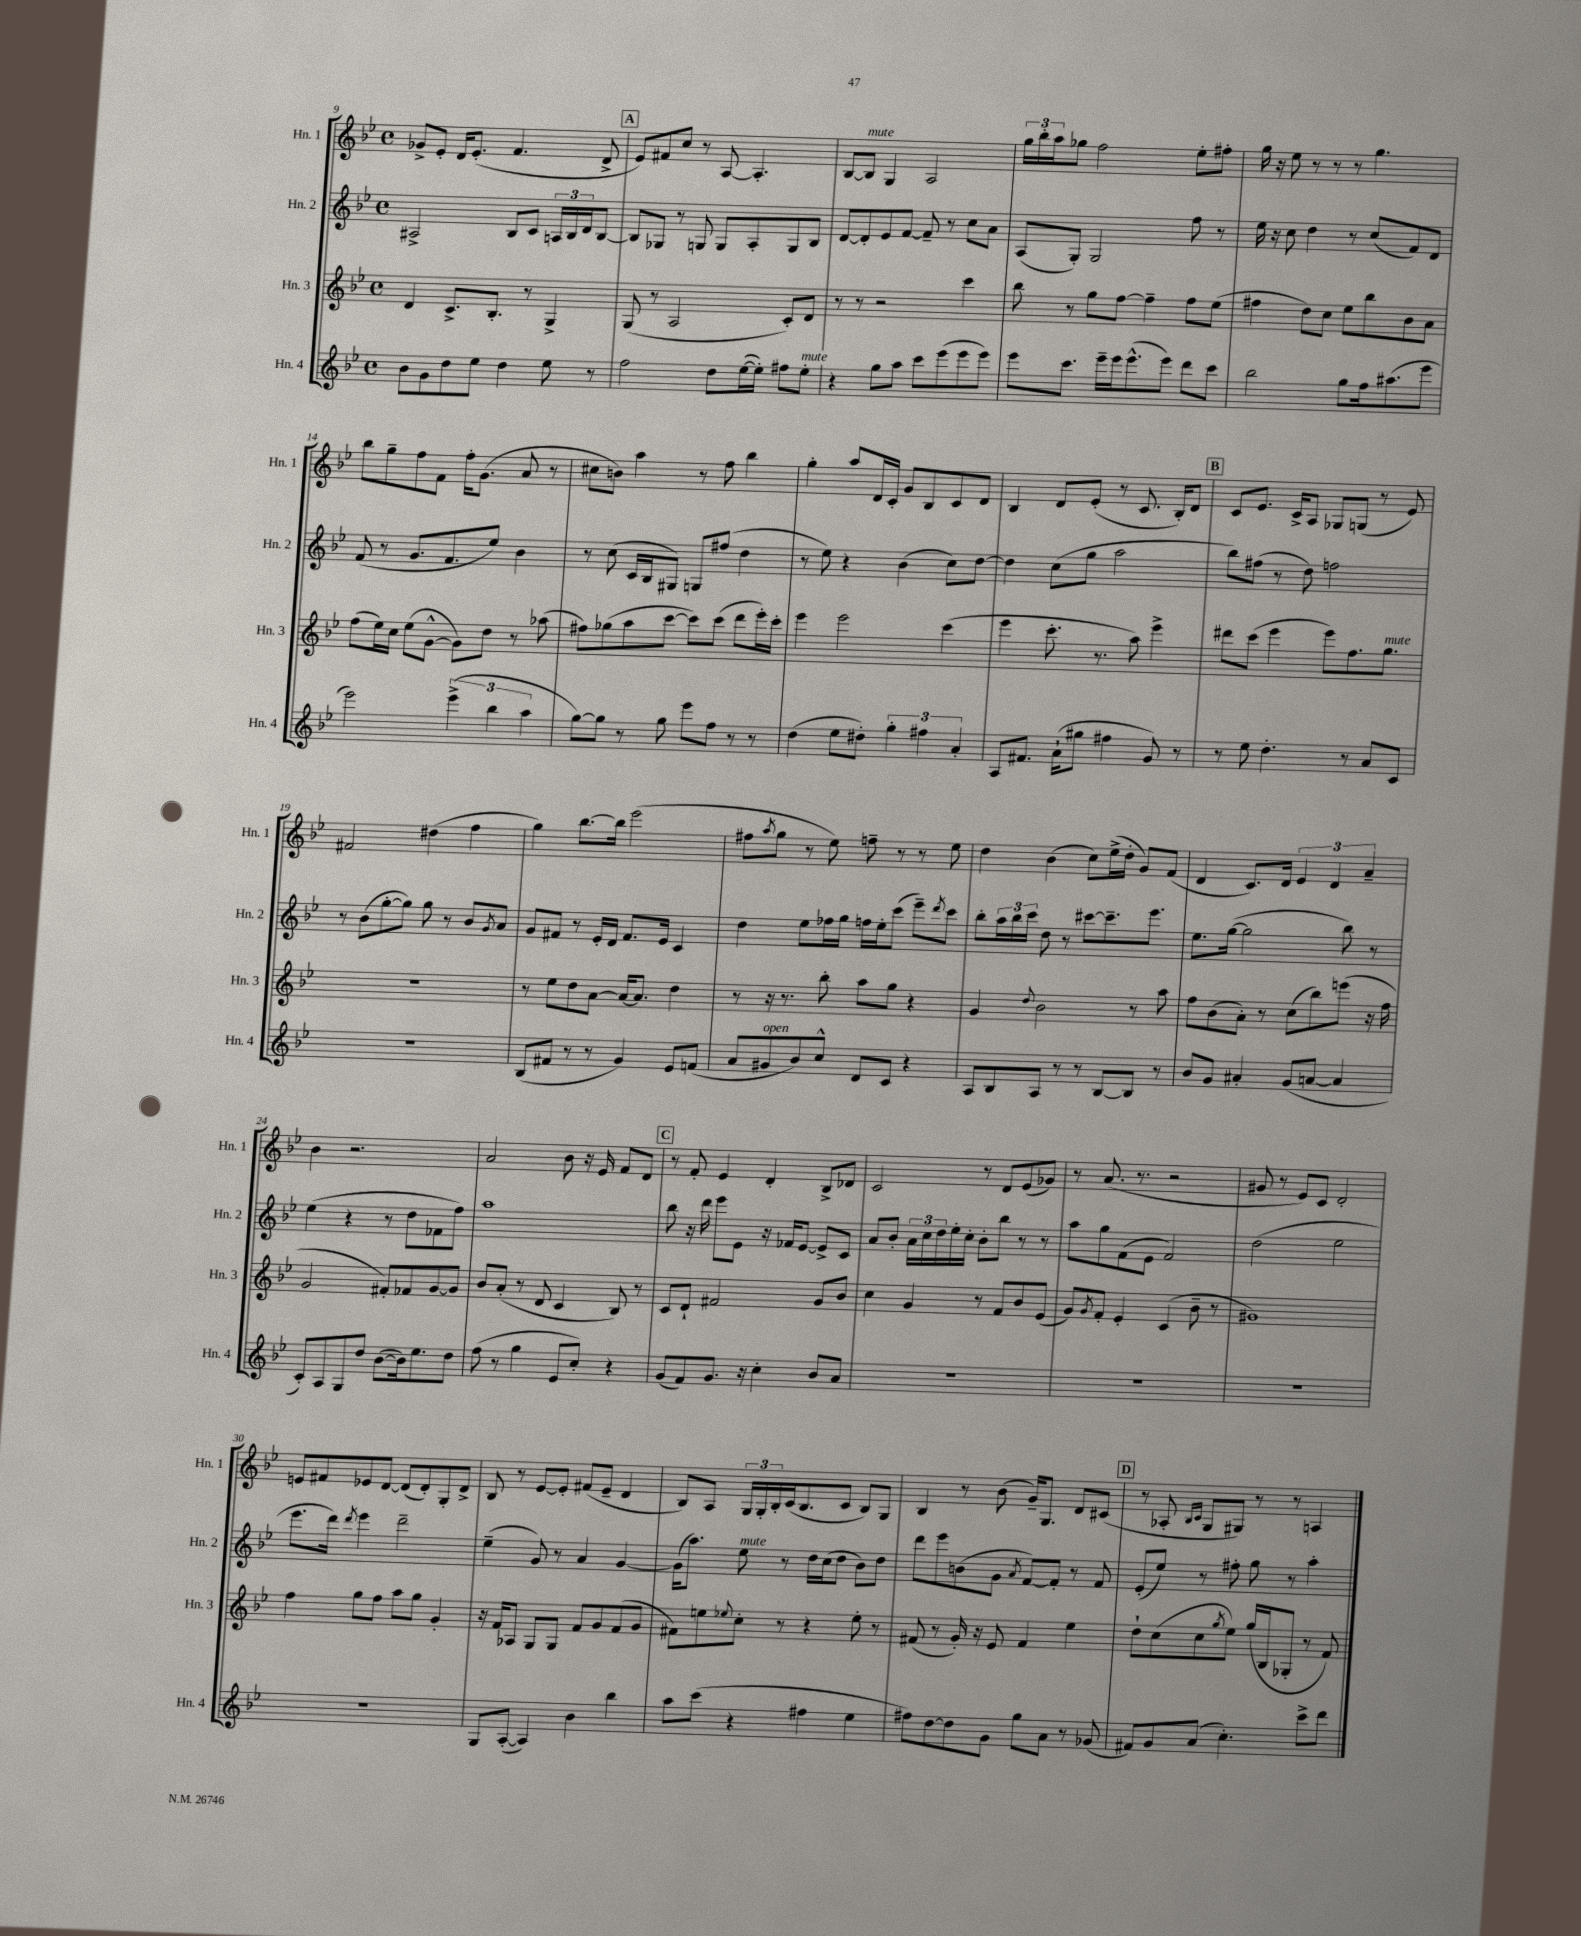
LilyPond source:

<<
\new StaffGroup <<
\new Staff = "s0" \with { instrumentName = "Hn. 1" shortInstrumentName = "Hn. 1" } {
    \clef treble \key bes \major \defaultTimeSignature \time 4/4
    ges'8-> ees'8-. d'16 ees'8.-.( f'4. d'8-> |
    \mark \markup { \box "A" } ees'8) fis'8 c''8 r8 a8~ a4.-. |
    bes8~ bes8^\markup { \italic "mute" } g4 a2 |
    \tuplet 3/2 { g''16 bes''16-. a''16 } ges''8 f''2 ees''8-. fis''8-. |
    g''16 r16 ees''8 r8 r8 r8 g''4. |
    bes''8 g''8-- f''8 f'8 f''16-. g'8.( a'8 r8 |
    cis''8 b'8) a''4 r8 f''8 bes''4 |
    g''4-. a''8 d'16 c'16-. g'8 bes8 c'8 d'8 |
    bes4 d'8 ees'8-.( r8 c'8. bes16-.) d'8 |
    \mark \markup { \box "B" } c'8 ees'8. c'16-> a8 ges8 g8( r8 ees'8) |
    fis'2 dis''4( f''4 |
    g''4) bes''8.~ bes''16 ees'''2( |
    fis''8 \acciaccatura { a''8 } g''8 r8 ees''8) f''8-- r8 r8 ees''8 |
    d''4 bes'4( c''8) ees''16->( d''16-. g'8) f'8( |
    d'4 c'8.) d'16 \tuplet 3/2 { ees'4 d'4 a'4-- } |
    bes'4 r2. |
    a'2 bes'8 r16 ees'16 f'8 d'8 |
    \mark \markup { \box "C" } r8 f'8-. ees'4 d'4-. bes8-> des'8 |
    c'2 r8 d'8 ees'8( ges'8) |
    r8 a'8.( r8. r2 |
    gis'8 r8 ees'8) c'8 d'2-. |
    e'8 fis'8 ees'8 d'8~ d'8( d'8-.) g8-. d'8-> |
    bes8 r8 ees'8~ ees'8-. fis'8( ees'8-- d'4 |
    bes8) a8 \tuplet 3/2 { g16 g16-. bes16-. } c'16( bes8. c'8 bes8) g8 |
    bes4 r8 bes'8( g'16--) g8. d'8 cis'8( |
    \mark \markup { \box "D" } r8 aes8-. \grace { bes16 c'16 } g8 gis8) r8 r8 a4 \bar "|." |
}
\new Staff = "s1" \with { instrumentName = "Hn. 2" shortInstrumentName = "Hn. 2" } {
    \clef treble \key bes \major \defaultTimeSignature \time 4/4
    ais2-> bes8 c'8 \tuplet 3/2 { a16 bes16 d'16 } bes8~ |
    \mark \markup { \box "A" } bes8 ges8 r8 g8 g8 a8-. g8 bes8 |
    d'8~ d'8-. ees'8 f'8~ f'8-- r8 c''8 a'8 |
    a8( g8-.) g2 f''8 r8 |
    ees''16 r16 c''8 d''4 r8 c''8( f'8) d'8 |
    f'8( r8 g'8. f'8. ees''8) bes'4 |
    r8 c''8( c'16 bes16 gis8) g8 fis''8( d''4 |
    r8 ees''8) r4 bes'4( c''8) d''8~ |
    d''4 c''8( g''8 a''2 |
    \mark \markup { \box "B" } bes''8) fis''8( r8 d''8) f''2 |
    r8 bes'8( g''8~-. g''8) g''8 r8 bes'8 \acciaccatura { g'8 } a'8 |
    g'8 fis'8 r8 ees'16-. d'16 fis'8. ees'16 c'4 |
    d''4 ees''8 fes''16 g''16 f''16 ees''16-. c'''8( ees'''8--) \acciaccatura { d'''8 } c'''8 |
    bes''8-. \tuplet 3/2 { a''16 bes''16 c'''16 } d''8 r8 cis'''8~ cis'''8.-- ees'''8. |
    ees''8. g''16~( g''2 bes''8) r8 |
    ees''4( r4 r8 d''8 fes'8 f''8) |
    a''1 |
    \mark \markup { \box "C" } bes''8 r16 d'''16 ees'''8 ees'8 r16 fes'16 ees'8~ ees'8-> c'8 |
    a'8 bes'8-. \tuplet 3/2 { a'16 c''16 d''16 } ees''16-. c''16-. bes'8-. bes''8 r8 r8 |
    a''8 g''8 f'8( ees'8 f'2) |
    d''2( ees''2 |
    ees'''8. d'''16) \acciaccatura { d'''8 } ees'''4 d'''2-- |
    ees''4--( g'8) r8 a'4 g'4~ |
    g'16( a''8.) ees''8^\markup { \italic "mute" } r8 d''16 c''16( d''8 bes'8) d''8 |
    d'''8 ees'''8 b'8( g'8 \acciaccatura { a'8 } f'8~) f'8-. r8 f'8 |
    \mark \markup { \box "D" } ees'8-.( ees''8) r8 fis''8-. g''8 r8 a''4-. \bar "|." |
}
\new Staff = "s2" \with { instrumentName = "Hn. 3" shortInstrumentName = "Hn. 3" } {
    \clef treble \key bes \major \defaultTimeSignature \time 4/4
    d'4 c'8.-> bes8.-. r8 g4-> |
    \mark \markup { \box "A" } g8( r8 a2 c'8-.) d'8 |
    r8 r8 r2 c'''4 |
    bes''8 r8 g''8 f''8~ f''4-- f''8 ees''8( |
    fis''4 d''8) c''8 ees''8 bes''8 bes'8 a'8 |
    f''8( ees''16) c''16 ees''8( g'8~-^ g'8) d''8 r8 aes''8( |
    fis''8) ges''8( a''8 c'''8~ c'''8) c'''8( d'''8 ees'''16-.) c'''16-. |
    ees'''4 ees'''2 c'''4( |
    ees'''4 c'''8.-. r8. a''8) ees'''4-> |
    \mark \markup { \box "B" } dis'''8 c'''8( ees'''4 ees'''8) f''8. g''8.^\markup { \italic "mute" } |
    R1 |
    r8 ees''8 d''8 a'8~ a'16~ a'8. d''4 |
    r8 r16 r8. bes''8-. a''8 g''8 r4 |
    g'4 \appoggiatura { d''8 } bes'2 r8 a''8 |
    f''8 bes'8( a'8-.) r8 c''8( bes''8) e'''8( r16 f''16 |
    g'2 fis'8-.) fes'8 g'8~ g'8 |
    bes'8 a'8-.( r8 d'8 c'4 bes8) r8 |
    \mark \markup { \box "C" } c'8 d'8-! fis'2 g'8 bes'8 |
    c''4 g'4 r8 f'8 bes'8 ees'8( |
    g'8) \acciaccatura { g'8 } f'8-. ees'4-. c'4( bes'8-- r8 |
    gis'1) |
    f''4 g''8 f''8 a''8 g''8 g'4-. |
    r16 f'16 aes8 g8 g8 f'8 g'8 f'8( g'8 |
    fis'8) e''8 \appoggiatura { ees''8 } c''8-. r8 r4 ees''8-. r8 |
    fis'8( r8 g'16-.) r16 ees'8 fis'4 ees''4 |
    \mark \markup { \box "D" } d''8-! c''8( c''8 \acciaccatura { g''8 } ees''8) g''16( bes16 ges8-. r8 f'8) \bar "|." |
}
\new Staff = "s3" \with { instrumentName = "Hn. 4" shortInstrumentName = "Hn. 4" } {
    \clef treble \key bes \major \defaultTimeSignature \time 4/4
    bes'8 g'8 d''8 ees''8 d''4 ees''8 r8 |
    \mark \markup { \box "A" } f''2 d''8 ees''16~( ees''16-.) fis''8 ees''8-.^\markup { \italic "mute" } |
    r4 g''8 a''8 c'''8 ees'''8( ees'''8 ees'''8) |
    ees'''8 c'''8. ees'''16-- ees'''16 ees'''8.-^( ees'''8) d'''8 c'''8 |
    bes''2 g''8 f''16 ais''8.( ees'''8 |
    ees'''2) \tuplet 3/2 { ees'''4->( bes''4 a''4 } |
    g''8~) g''8 r8 g''8 ees'''8 f''8 r8 r8 |
    d''4( ees''8 dis''8-.) \tuplet 3/2 { g''4-. fis''4 a'4-. } |
    a8 fis'8. a'16-!( gis''8 fis''4 g'8) r8 |
    \mark \markup { \box "B" } r8 ees''8 d''4.-. r8 a'8 c'8 |
    r1 |
    bes8( fis'8 r8 r8 g'4) ees'8 f'8( |
    a'8 gis'8^\markup { \italic "open" } bes'8) c''8-^ d'8 c'8 r4 |
    a8 bes8 a8 r8 r8 bes8~ bes8 r8 |
    bes'8 g'8 ais'4-. g'8( a'8~ a'4 |
    c'8-.) a8 g8 d''8 bes'8~( bes'16) ees''8. d''8 |
    f''8( r8 g''4 ees'8 c''8-.) r4 |
    \mark \markup { \box "C" } g'8( f'8) g'8. r16 c''4-. bes'8 a'8 |
    R1 |
    R1 |
    R1 |
    R1 |
    g8 a8~-.( a4) bes'4 bes''4 |
    a''8 c'''8( r4 fis''4 ees''4 |
    fis''8) d''8~ d''8 g'8 g''8 a'8 r8 ges'8( |
    \mark \markup { \box "D" } fis'8) g'8 a'8( c''4.-.) c'''8-> d'''8 \bar "|." |
}
>>
>>
\layout { \context { \Score currentBarNumber = #9 } }
